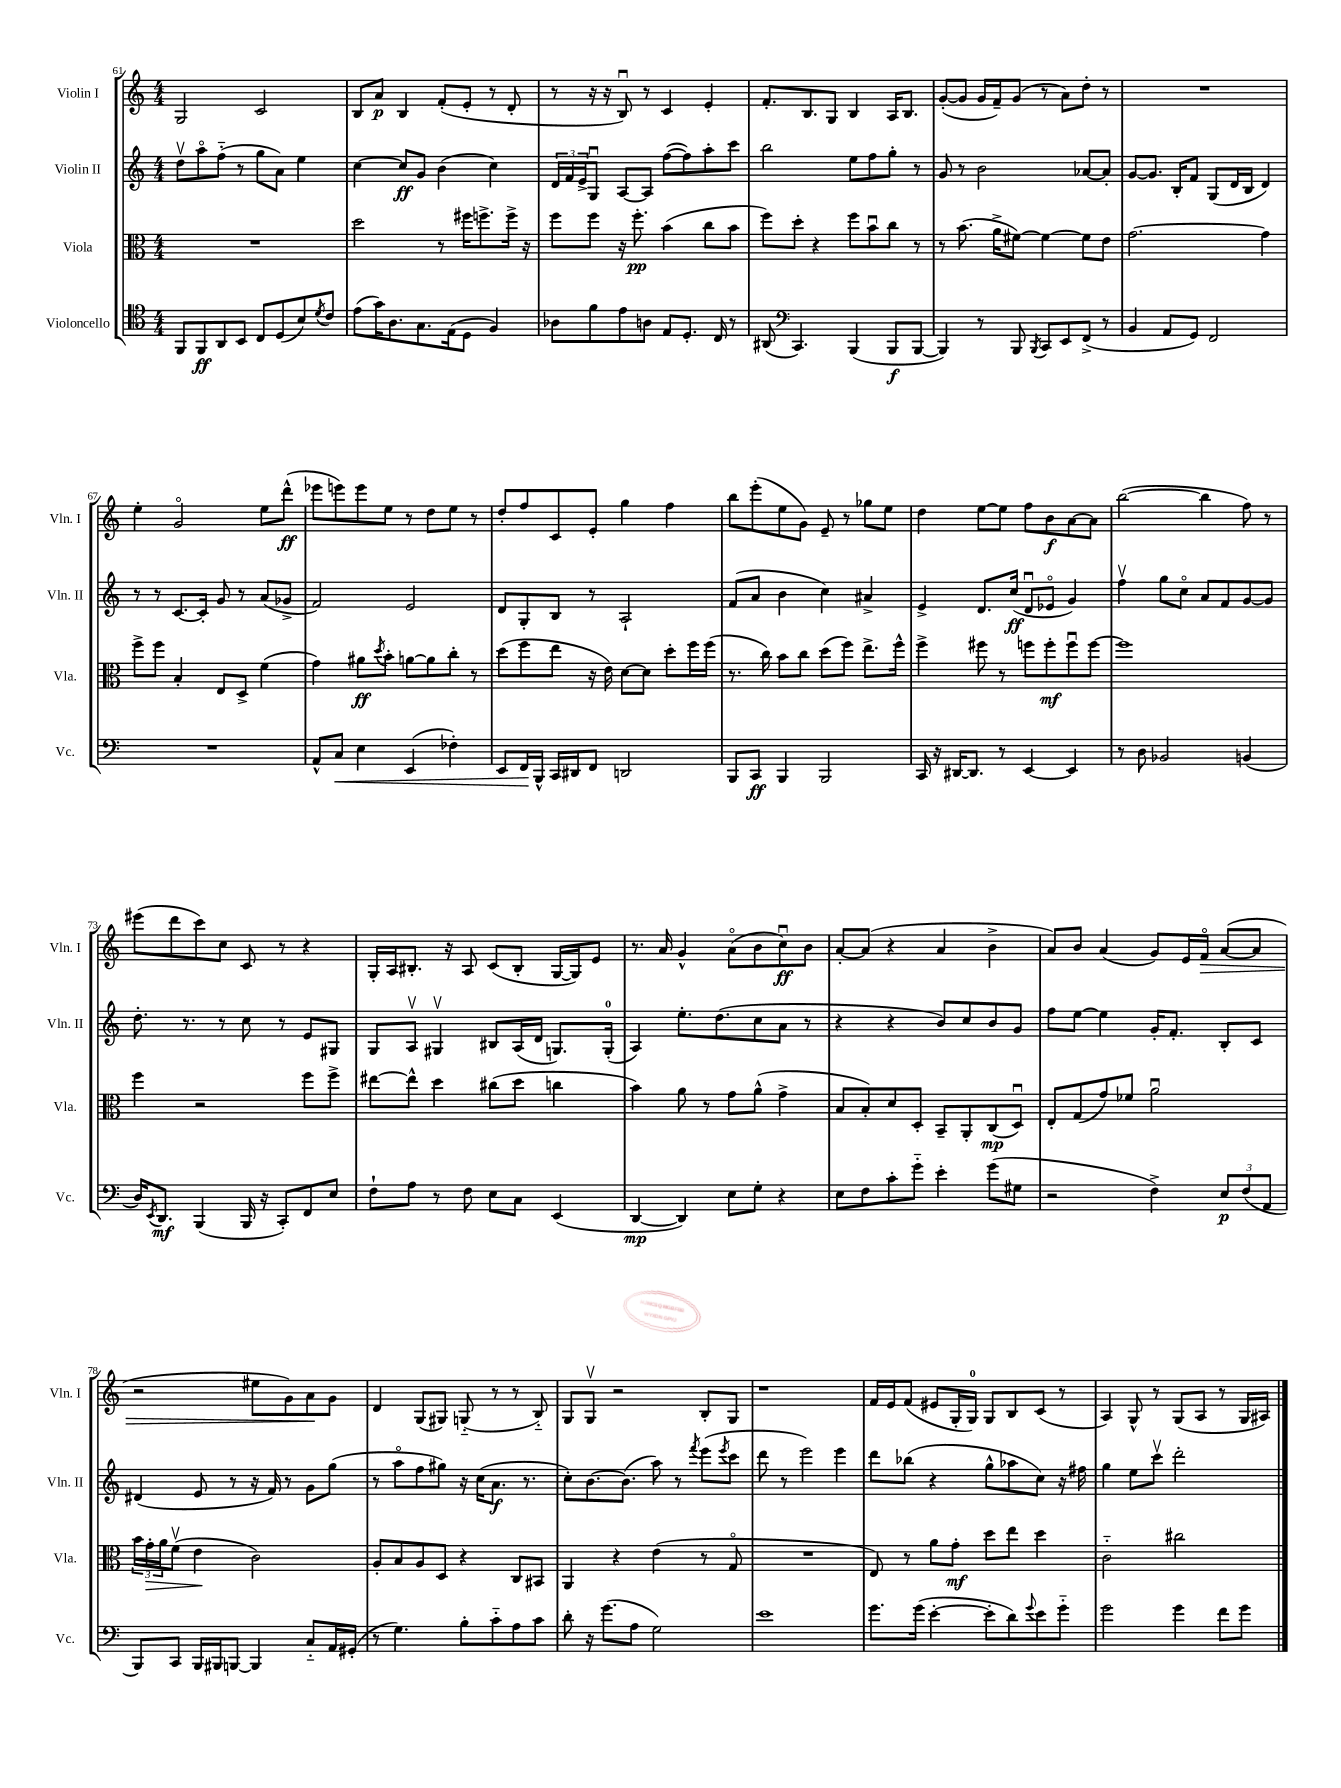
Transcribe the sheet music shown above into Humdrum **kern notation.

**kern	**kern	**kern	**kern
*staff4	*staff3	*staff2	*staff1
*clefC4	*clefC3	*clefG2	*clefG2
*k[]	*k[]	*k[]	*k[]
*M4/4	*M4/4	*M4/4	*M4/4
8FF	1r	8ddv	2G
8FF	.	8aao	.
8AA	.	(8ff'~	.
8BB	.	8r	.
8C	.	8gg	2c
(8D	.	8a)	.
8B)	.	4ee	.
8qd	.	.	.
8c	.	.	.
=	=	=	=
(8e	2dd	[4cc	8B
16g)	.	.	8a
8.A	.	.	.
.	.	8cc]	4B
8.G	.	8g	.
.	8r	(4b	(8f'
(16E	.	.	.
8D	16ff#	.	8e'
.	8.ff^	.	.
4F)	.	4cc)	8r
.	16ff^	.	8d'
.	16r	.	.
=	=	=	=
8A-	8ff	24d	8r
.	.	24f	.
.	.	24e^	.
8f	8ff	8Gu	16r
.	.	.	16r
8e	16r	[8A	8Bu)
.	8.ff'	.	.
8A	.	8A]	8r
8E	(4b	([8ff	4c
8.D'	.	8ff])	.
.	8cc	8aa'	4e'
16C	.	.	.
8r	8b	8ccc	.
=	=	=	=
(8AA#	8ff)	2bb	8.f'
*clefF4	*	*	*
4.CC)	8dd'	.	.
.	.	.	8.B
.	4r	.	.
.	.	.	8G
(4BBB	8ff	8ee	4B
.	8bu	8ff	.
8BBB	8cc	8gg'	16A
.	.	.	8.B
[8BBB	8r	8r	.
=	=	=	=
4BBB])	8r	8g	([8g'
.	(8.b	8r	8g]
8r	.	2b	16g
.	16a^	.	16f~)
8BBB	[8f#)	.	(8g
8qBBB	.	.	.
8CC	4f#_	.	8r
8EE	.	.	8a)
(8FF^	8f#]	[8a-	8dd'
8r	8e	8a-']	8r
=	=	=	=
4BB	[2.g	[8g	1r
.	.	8.g]	.
8AA	.	.	.
.	.	16B'	.
8GG)	.	8f	.
2FF	.	(8G	.
.	.	16d	.
.	.	16B	.
.	4g]	4d)	.
=	=	=	=
1r	8ff^	8r	4ee'
.	8ff	8r	.
.	4B'	[8.c	2go
.	.	16c']	.
.	8E	8g	.
.	8D^	8r	.
.	(4f	(8a	8ee
.	.	8g-^	(8ddd^^
=	=	=	=
8AA^^	4g)	2f)	8eee-
8C	.	.	8eee)
4E	8a#	.	8eee
.	8qdd	.	.
.	8b'	.	8ee
(4EE	[8a	2e	8r
.	8a]	.	8dd
4F-')	8cc'	.	8ee
.	8r	.	8r
=	=	=	=
8EE	(8dd	8d	8dd'
16FF	8ff	8G'	8ff
16BBB^^	.	.	.
16CC	8ee	8B	8c
16DD#	.	.	.
8FF	16r	8r	8e'
.	16e)	.	.
2DD	[8d	2A`	4gg
.	8d]	.	.
.	8dd'	.	4ff
.	16ff	.	.
.	(16ff	.	.
=	=	=	=
8BBB	8.r	(8f	8bb
8CC	.	8a	(8eee'
.	16cc)	.	.
4BBB	8b	4b	8ee
.	8cc	.	8g)
2BBB	(8dd	4cc)	8e~
.	8ff)	.	8r
.	8.ee^	4a#^	8gg-
.	.	.	8ee
.	16ff^^	.	.
=	=	=	=
16CC	4ff^	4e^	4dd
16r	.	.	.
[16DD#	.	.	.
8.DD#]	.	.	.
.	8ff#	8.d	[8ee
8r	8r	.	8ee]
.	.	(16cc	.
[4EE	8ff	8du	8ff
.	8ff'	8e-o	8b
4EE]	8ffu	4g)	[8a
.	[8ff	.	8a]
=	=	=	=
8r	1ff]	4ffv	([2bb
8D	.	.	.
2BB-	.	8gg	.
.	.	8cco	.
.	.	8a	4bb]
.	.	8f	.
(4BB	.	[8g	8ff)
.	.	8g]	8r
=	=	=	=
16D)	4ff	8.dd'	(8eee#
8qEE	.	.	.
8.DD	.	.	.
.	.	.	8ddd
.	.	8.r	.
(4BBB	2r	.	8ccc)
.	.	8r	8cc
16BBB	.	8cc	8c
16r	.	.	.
8CC')	.	8r	8r
8FF	8ff	8e	4r
8E	8ff^	8G#	.
=	=	=	=
8F`	[8ee#	8G	16G'
.	.	.	16A
8A	8ee#^^]	8Av	8.B#'
8r	4dd	4G#v	.
.	.	.	16r
8F	.	.	8A
8E	(8cc#	8B#	(8c
8C	8dd	(16A	8B#'
.	.	16d	.
(4EE	4cc	8.G)	[16G
.	.	.	16G])
.	.	.	8e
.	.	(16G'	.
=	=	=	=
[4DD	4b)	4A)	8.r
.	.	.	16a
4DD])	8a	8.ee'	4g^^
.	8r	.	.
.	.	(8.dd	.
8E	8g	.	(8ao
8G'	(8a^^	8cc	8b
4r	4g^	8a	8ccu)
.	.	8r	8b
=	=	=	=
8E	8B	4r	[8a'
8F	8B')	.	(8a]
8c'	8d	4r	4r
8g'~	8D'	.	.
4e'	8BB~	8b)	4a
.	8AA'	8cc	.
(8g	(8C	8b	4b^
8G#	8Du)	8g	.
=	=	=	=
2r	8E'	8ff	8a)
.	(8G	[8ee	8b
.	8g)	4ee]	(4a
.	8f-	.	.
4F^)	2au	16g'	8g)
.	.	8.f'	.
.	.	.	16e
.	.	.	16fo
12E	.	8B'	([8a
(12F	.	.	.
.	.	8c	8a]
12AA	.	.	.
=	=	=	=
8BBB)	24b	(4d#	2r
.	24g'	.	.
.	24a	.	.
8CC	(8fv	.	.
16BBB	4e	8e	.
16BBB#	.	.	.
[8BBB	.	8r	.
4BBB]	2c)	16r	8ee#
.	.	16f)	.
.	.	8r	8g)
8C'~	.	8g	8a
16AA	.	(8gg	8g
(16GG#'	.	.	.
=	=	=	=
8r	8A'	8r	4d
4.G)	8B	8aao	.
.	8A	8ff	(8G
.	8D	8gg#)	8G#)
8B'	4r	16r	(8G'~
.	.	(16cc	.
8c'~	.	8.a	8r
8A	8C	.	8r
.	.	8.r	.
8c	8BB#	.	8B'~)
=	=	=	=
8d'	4AA	8cc')	8G
16r	.	[8.b	8Gv
(8.g	.	.	.
.	4r	.	2r
.	.	(8.b]	.
8A	.	.	.
2G)	(4e	8aa)	.
.	.	8r	.
.	.	8qfff	.
.	8r	(8eee	8B'
.	.	8qeee	.
.	8Go	8ccc	8G
=	=	=	=
1e	1r	8ddd	1r
.	.	8r	.
.	.	2eee)	.
.	.	4eee	.
=	=	=	=
8.g	8E)	8ddd	16f
.	.	.	16e
.	8r	(8bb-	(8f
(16g	.	.	.
[4e'	8a	4r	8e#
.	8g'	.	16G'
.	.	.	16G)
8e']	8dd	8gg^^	8G
8d)	8ee	8aa-	8B
8qqg	.	.	.
8e	4dd	8cc)	(8c
8g'~	.	16r	8r
.	.	16ff#	.
=	=	=	=
2g	2c'~	4gg	4A)
.	.	8ee	8G^^
.	.	8cccv	8r
4g	2cc#	2ddd'	(8G
.	.	.	8A
8f	.	.	8r
8g	.	.	16G
.	.	.	16A#)
==	==	==	==
*-	*-	*-	*-
